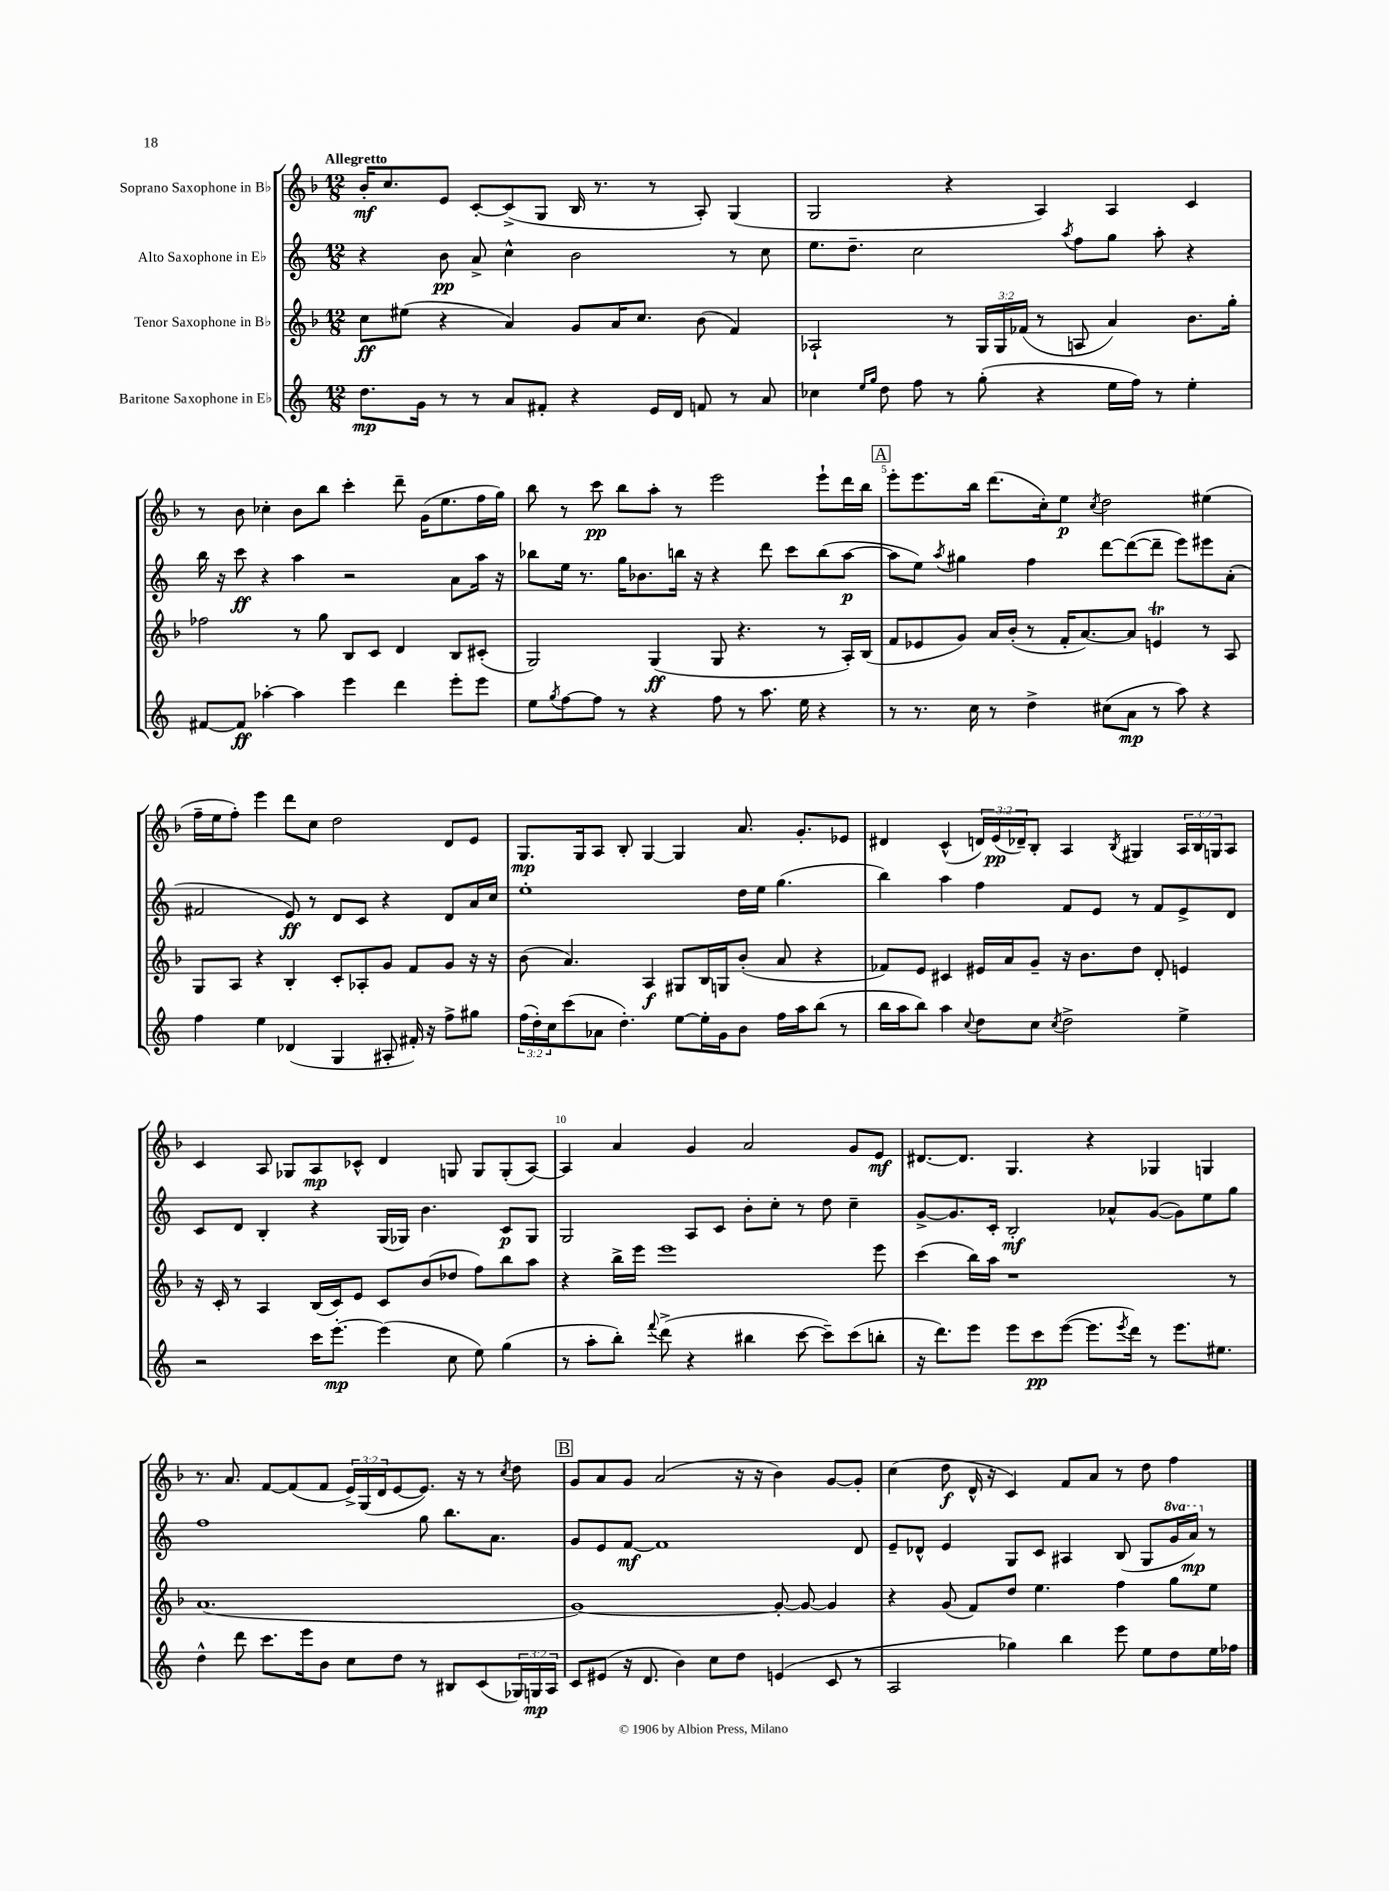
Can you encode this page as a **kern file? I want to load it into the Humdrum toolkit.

**kern	**dynam	**kern	**dynam	**kern	**dynam	**kern	**dynam
*part4	*part4	*part3	*part3	*part2	*part2	*part1	*part1
*staff4	*staff4	*staff3	*staff3	*staff2	*staff2	*staff1	*staff1
*I"Baritone Saxophone in E♭	*	*I"Tenor Saxophone in B♭	*	*I"Alto Saxophone in E♭	*	*I"Soprano Saxophone in B♭	*
*clefG2	*	*clefG2	*	*clefG2	*	*clefG2	*
*k[]	*	*k[b-]	*	*k[]	*	*k[b-]	*
*M12/8	*	*M12/8	*	*M12/8	*	*M12/8	*
=1	=1	=1	=1	=1	=1	=1	=1
!	!	!	!	!	!	!LO:TX:a:B:t=Allegretto	!
8.dd\L	mp	8cc\L	ff	4r	.	16b-'/KL	mf
.	.	.	.	.	.	8.cc/	.
.	.	(8ee#X\J	.	.	.	.	.
16g\Jk	.	.	.	.	.	.	.
8r	.	4r	.	8b\	pp	8e/J	.
8r	.	.	.	8a^/	.	[8c'/L	.
8a/L	.	4a/)	.	4cc^^\	.	(8c^/]	.
8f#X'/J	.	.	.	.	.	8G/J	.
4r	.	8g/L	.	2b\	.	16B-/	.
.	.	.	.	.	.	8.r	.
.	.	16a/K	.	.	.	.	.
.	.	8.cc/J	.	.	.	.	.
16e/LL	.	.	.	.	.	8r	.
16d/JJ	.	.	.	.	.	.	.
8fn/	.	(8b-\	.	.	.	8A'/)	.
8r	.	4f/)	.	8r	.	(4G/	.
8a/	.	.	.	8cc\	.	.	.
=2	=2	=2	=2	=2	=2	=2	=2
4cc-X\	.	2A-X`/	.	8.ee\L	.	2G/	.
.	.	.	.	8.dd~\J	.	.	.
16qqee/LL	.	.	.	.	.	.	.
16qqgg/JJ	.	.	.	.	.	.	.
8dd\	.	.	.	.	.	.	.
8ff\	.	.	.	2cc\	.	.	.
8r	.	8r	.	.	.	4r	.
(8gg'\	.	24G/LL	.	.	.	.	.
.	.	24G/	.	.	.	.	.
.	.	(24f-X/JJ	.	.	.	.	.
4r	.	8r	.	.	.	4A/)	.
.	.	.	.	8qaa/	.	.	.
.	.	8An/	.	8ff\L	.	.	.
16ee\LL	.	4a/)	.	8gg\J	.	4A/	.
16ff\JJ)	.	.	.	.	.	.	.
8r	.	.	.	8aa'\	.	.	.
4ee'\	.	8.b-\L	.	4r	.	4c/	.
.	.	16gg'\Jk	.	.	.	.	.
!!LO:LB:g=z
=3	=3	=3	=3	=3	=3	=3	=3
[8f#X/L	.	2ff-X\	.	16bb\	.	8r	.
.	.	.	.	16r	.	.	.
8f#/J]	ff	.	.	8ccc\	ff	8b-\	.
[4aa-X'\	.	.	.	4r	.	4cc-X'\	.
4aa-\]	.	8r	.	4aa\	.	8b-\L	.
.	.	8gg\	.	.	.	8bb-\J	.
4eee\	.	8B-/L	.	2r	.	4ccc'\	.
.	.	8c/J	.	.	.	.	.
4ddd\	.	4d/	.	.	.	8ddd~\	.
.	.	.	.	.	.	(16g\KL	.
.	.	.	.	.	.	8.ee\	.
8eee'\L	.	8B-/L	.	8a\L	.	.	.
8eee\J	.	(8c#X'/J	.	16aa\Jk	.	16ff\L	.
.	.	.	.	16r	.	16gg\JJ)	.
=4	=4	=4	=4	=4	=4	=4	=4
8ee\L	.	2G/)	.	8bb-X\L	.	8bb-\	.
8qgg/	.	.	.	.	.	.	.
[8ff\	.	.	.	16ee\Jk	.	8r	.
.	.	.	.	8.r	.	.	.
8ff\J]	.	.	.	.	.	8ccc\	pp
8r	.	.	.	16gg\KL	.	8bb-\L	.
.	.	.	.	8.b-X\	.	.	.
4r	.	(4G/	ff	.	.	8aa'\J	.
.	.	.	.	16bbn\Jk	.	8r	.
.	.	.	.	16r	.	.	.
8ff\	.	8G/	.	4r	.	2eee\	.
8r	.	4.r	.	.	.	.	.
8.aa\	.	.	.	8ddd\	.	.	.
.	.	.	.	8ccc\L	.	.	.
16ee\	.	.	.	.	.	.	.
4r	.	8r	.	(8bb\	.	8eee`\L	.
.	.	16A'/LL)	.	[8aa\J	p	16ddd\L	.
.	.	(16B-/JJ	.	.	.	16bb-\JJ	.
!!LO:REH:place=s1:t=A
=5	=5	=5	=5	=5	=5	=5	=5
8r	.	8f/L	.	8aa\L]	.	8eee'\L	.
8.r	.	8e-X/	.	8ee\J)	.	8.eee\	.
.	.	.	.	8qaa/	.	.	.
.	.	8g/J)	.	4gg#X\	.	.	.
16cc\	.	.	.	.	.	16bb-\Jk	.
8r	.	16a/LL	.	.	.	(8.ddd\L	.
.	.	(16b-'/JJ	.	.	.	.	.
4dd^\	.	8r	.	4ff\	.	.	.
.	.	.	.	.	.	16cc'\k)	.
.	.	16f'/KL	.	.	.	8ee\J	p
.	.	[8.a/)	.	.	.	.	.
.	.	.	.	.	.	8qcc/	.
(8cc#X\L	.	.	.	[8ddd\L	.	2dd\	.
8a\J	mp	8a/J]	.	(8ddd\_	.	.	.
8r	.	4ent/	.	8ddd~\J]	.	.	.
8aa\)	.	.	.	8eee\L)	.	.	.
4r	.	8r	.	8eee#X\	.	(4ee#X\	.
.	.	8A/	.	(8a'\J	.	.	.
!!LO:LB:g=z
=6	=6	=6	=6	=6	=6	=6	=6
4ff\	.	8G/L	.	2f#X/	.	16ff~\LL	.
.	.	.	.	.	.	16ee\J	.
.	.	8A/J	.	.	.	8ff'\J)	.
4ee\	.	4r	.	.	.	4eee\	.
(4d-X/	.	4B-'/	.	8e/)	ff	8ddd\L	.
.	.	.	.	8r	.	8cc\J	.
4G/	.	8c'/L	.	8d/L	.	2dd\	.
.	.	8A-X'/	.	8c/J	.	.	.
8A#X'/	.	8g/J	.	4r	.	.	.
16f#X'/)	.	8f/L	.	.	.	.	.
16r	.	.	.	.	.	.	.
8ff^\L	.	8g/J	.	8d/L	.	8d/L	.
8gg#X\J	.	16r	.	16a/L	.	8e/J	.
.	.	16r	.	16cc/JJ	.	.	.
=7	=7	=7	=7	=7	=7	=7	=7
(24ff\LL	.	(8b-\	.	1ee'	.	8.G/L	mp
24dd'\)	.	.	.	.	.	.	.
24cc\J	.	.	.	.	.	.	.
(8ccc\	.	4.a/)	.	.	.	.	.
.	.	.	.	.	.	16G/k	.
8a-X\J	.	.	.	.	.	8A/J	.
4.dd'\)	.	.	.	.	.	8B-'/	.
.	.	4A/	f	.	.	[4G/	.
[8ee\L	.	8G#X/L	.	.	.	4G/]	.
16ee'\L]	.	16B-/L	.	.	.	.	.
16g\J	.	16Gn/J	.	.	.	.	.
8b\J	.	(8b-'/J	.	16dd\LL	.	8.a/	.
.	.	.	.	16ee\JJ	.	.	.
16ff\LL	.	8a/	.	(4.gg\	.	.	.
16aa\J	.	.	.	.	.	8.g'/L	.
(8bb\J	.	4r	.	.	.	.	.
8r	.	.	.	.	.	8e-X/J	.
=8	=8	=8	=8	=8	=8	=8	=8
16bb\LL	.	8f-X/L)	.	4bb\)	.	4d#X/	.
16aa\J	.	.	.	.	.	.	.
8bb\J)	.	8e/J	.	.	.	.	.
4aa\	.	4c#X/	.	4aa\	.	(4c^^/	.
8qqcc/	.	.	.	.	.	.	.
8dd\L	.	16e#X/LL	.	4ff\	.	24dn/LL)	.
.	.	.	.	.	.	(24e/	pp
.	.	16a/J	.	.	.	.	.
.	.	.	.	.	.	24d-X~/J)	.
8cc\J	.	8g~/J	.	.	.	8B-'/J	.
8qcc/	.	.	.	.	.	.	.
2dd^\	.	16r	.	8f/L	.	4A/	.
.	.	8.b-\L	.	.	.	.	.
.	.	.	.	8e/J	.	.	.
.	.	.	.	.	.	8qB-/	.
.	.	8dd\J	.	8r	.	4G#X/	.
.	.	8d'/	.	8f/L	.	.	.
4ee^\	.	4en/	.	8e^/	.	24A/LL	.
.	.	.	.	.	.	24B-/	.
.	.	.	.	.	.	24Gn/J	.
.	.	.	.	8d/J	.	8A/J	.
!!LO:LB:g=z
=9	=9	=9	=9	=9	=9	=9	=9
2r	.	16r	.	8c/L	.	4c/	.
.	.	16c'/	.	.	.	.	.
.	.	8r	.	8d/J	.	.	.
.	.	4A/	.	4B'/	.	8A/	.
.	.	.	.	.	.	8G-X/L	.
16ccc\KL	.	(16B-/LL	.	4r	.	8A/	mp
[8.eee'\J	mp	16c/J)	.	.	.	.	.
.	.	8e/J	.	.	.	8c-X^^/J	.
(4eee\]	.	8c/L	.	(16G/LL	.	4d/	.
.	.	.	.	16G-X/JJ)	.	.	.
.	.	(8b-/	.	4.b\	.	.	.
8cc\	.	8dd-X/J	.	.	.	8Gn/	.
8ee\)	.	8ff\L)	.	.	.	8G/L	.
(4gg\	.	8bb-\	.	8c/L	p	(8G'/	.
.	.	8aa\J	.	8G-/J	.	[8A/J)	.
=10	=10	=10	=10	=10	=10	=10	=10
8r	.	4r	.	2G/	.	4A/]	.
8aa'\L	.	.	.	.	.	.	.
8bb'\J)	.	16bb-^\LL	.	.	.	4a/	.
.	.	16eee\JJ	.	.	.	.	.
8qqfff/	.	.	.	.	.	.	.
(8ddd^\	.	1eee	.	.	.	.	.
4r	.	.	.	8A/L	.	4g/	.
.	.	.	.	8c/J	.	.	.
4bb#X\	.	.	.	8b'\L	.	2a/	.
.	.	.	.	8cc'\J	.	.	.
[8ccc\	.	.	.	8r	.	.	.
8ccc~\L])	.	.	.	8dd\	.	.	.
(8ccc\	.	.	.	4cc~\	.	8g/L	.
8bbn'\J	.	8eee\	.	.	.	8e/J	mf
=11	=11	=11	=11	=11	=11	=11	=11
16r	.	(4ccc\	.	[8g^/L	.	[8.d#X/L	.
8.ddd\L)	.	.	.	.	.	.	.
.	.	.	.	8.g/]	.	.	.
.	.	.	.	.	.	8.d#/J]	.
8eee\J	.	16bb-\LL)	.	.	.	.	.
.	.	16aa\JJ	.	16c'/Jk	.	.	.
8eee\L	.	1r	.	2B'/	mf	4.G/	.
8ccc\	pp	.	.	.	.	.	.
([8eee\J	.	.	.	.	.	.	.
8.eee\L]	.	.	.	.	.	4r	.
.	.	.	.	8a-X^^/L	.	.	.
8qeee/	.	.	.	.	.	.	.
16ddd\Jk)	.	.	.	.	.	.	.
8r	.	.	.	([8g/J	.	4G-X/	.
8.eee\L	.	.	.	8g\L])	.	.	.
.	.	.	.	8ee\	.	4Gn/	.
8.ee#X\J	.	.	.	.	.	.	.
.	.	8r	.	8gg\J	.	.	.
!!LO:LB:g=z
=12	=12	=12	=12	=12	=12	=12	=12
4dd^^\	.	(1.a	.	1ff	.	8.r	.
.	.	.	.	.	.	8.a/	.
8ddd\	.	.	.	.	.	.	.
8.ccc\L	.	.	.	.	.	[8f/L	.
.	.	.	.	.	.	(8f/]	.
16eee\k	.	.	.	.	.	.	.
8b\J	.	.	.	.	.	8f/J	.
8cc\L	.	.	.	.	.	24e^/LL)	.
.	.	.	.	.	.	(24G/	.
.	.	.	.	.	.	24d/J	.
8dd\J	.	.	.	.	.	[8e/	.
8r	.	.	.	8gg\	.	8.e/J])	.
8B#X/L	.	.	.	8.bb\L	.	.	.
.	.	.	.	.	.	16r	.
(8c/	.	.	.	.	.	8r	.
.	.	.	.	8.a\J	.	.	.
.	.	.	.	.	.	8qcc/	.
24G-X/L)	.	.	.	.	.	8dd\	.
24Gn/	mp	.	.	.	.	.	.
24A/JJ	.	.	.	.	.	.	.
!!LO:REH:place=s1:t=B
=13	=13	=13	=13	=13	=13	=13	=13
8c/L	.	[1g)	.	8g/L	.	8g/L	.
(8e#X/J	.	.	.	8e/	.	8a/	.
16r	.	.	.	[8f/J	mf	8g/J	.
8.d/	.	.	.	.	.	.	.
.	.	.	.	1f]	.	(2a/	.
4b\)	.	.	.	.	.	.	.
8cc\L	.	.	.	.	.	.	.
8dd\J	.	.	.	.	.	16r	.
.	.	.	.	.	.	16r	.
(4en/	.	8g'/_	.	.	.	4b-\)	.
.	.	8g/_	.	.	.	.	.
8c/	.	4g/]	.	.	.	[8g/L	.
8r	.	.	.	8d/	.	8g'/J]	.
=14	=14	=14	=14	=14	=14	=14	=14
2A/	.	4r	.	8e~/L	.	(4cc\	.
.	.	.	.	8d-X^^/J	.	.	.
.	.	(8g/	.	4e/	.	8dd\	f
.	.	8f/L)	.	.	.	16d^^/	.
.	.	.	.	.	.	16r	.
4gg-X\)	.	8dd/J	.	8G/L	.	4c/)	.
.	.	4.ee\	.	8c/J	.	.	.
4bb\	.	.	.	4A#X/	.	8f/L	.
.	.	.	.	.	.	8a/J	.
8eee\	.	4ff\	.	(8B/	.	8r	.
8ee\L	.	.	.	8G/L	.	8dd\	.
*	*	*	*	*8va	*	*	*
8dd\	.	8gg\L	.	16gg/L	.	4ff\	.
.	.	.	.	16aa/JJ)	mp	.	.
*	*	*	*	*X8va	*	*	*
16ee\L	.	8ee\J	.	8r	.	.	.
16ff-X\JJ	.	.	.	.	.	.	.
==	==	==	==	==	==	==	==
*-	*-	*-	*-	*-	*-	*-	*-
